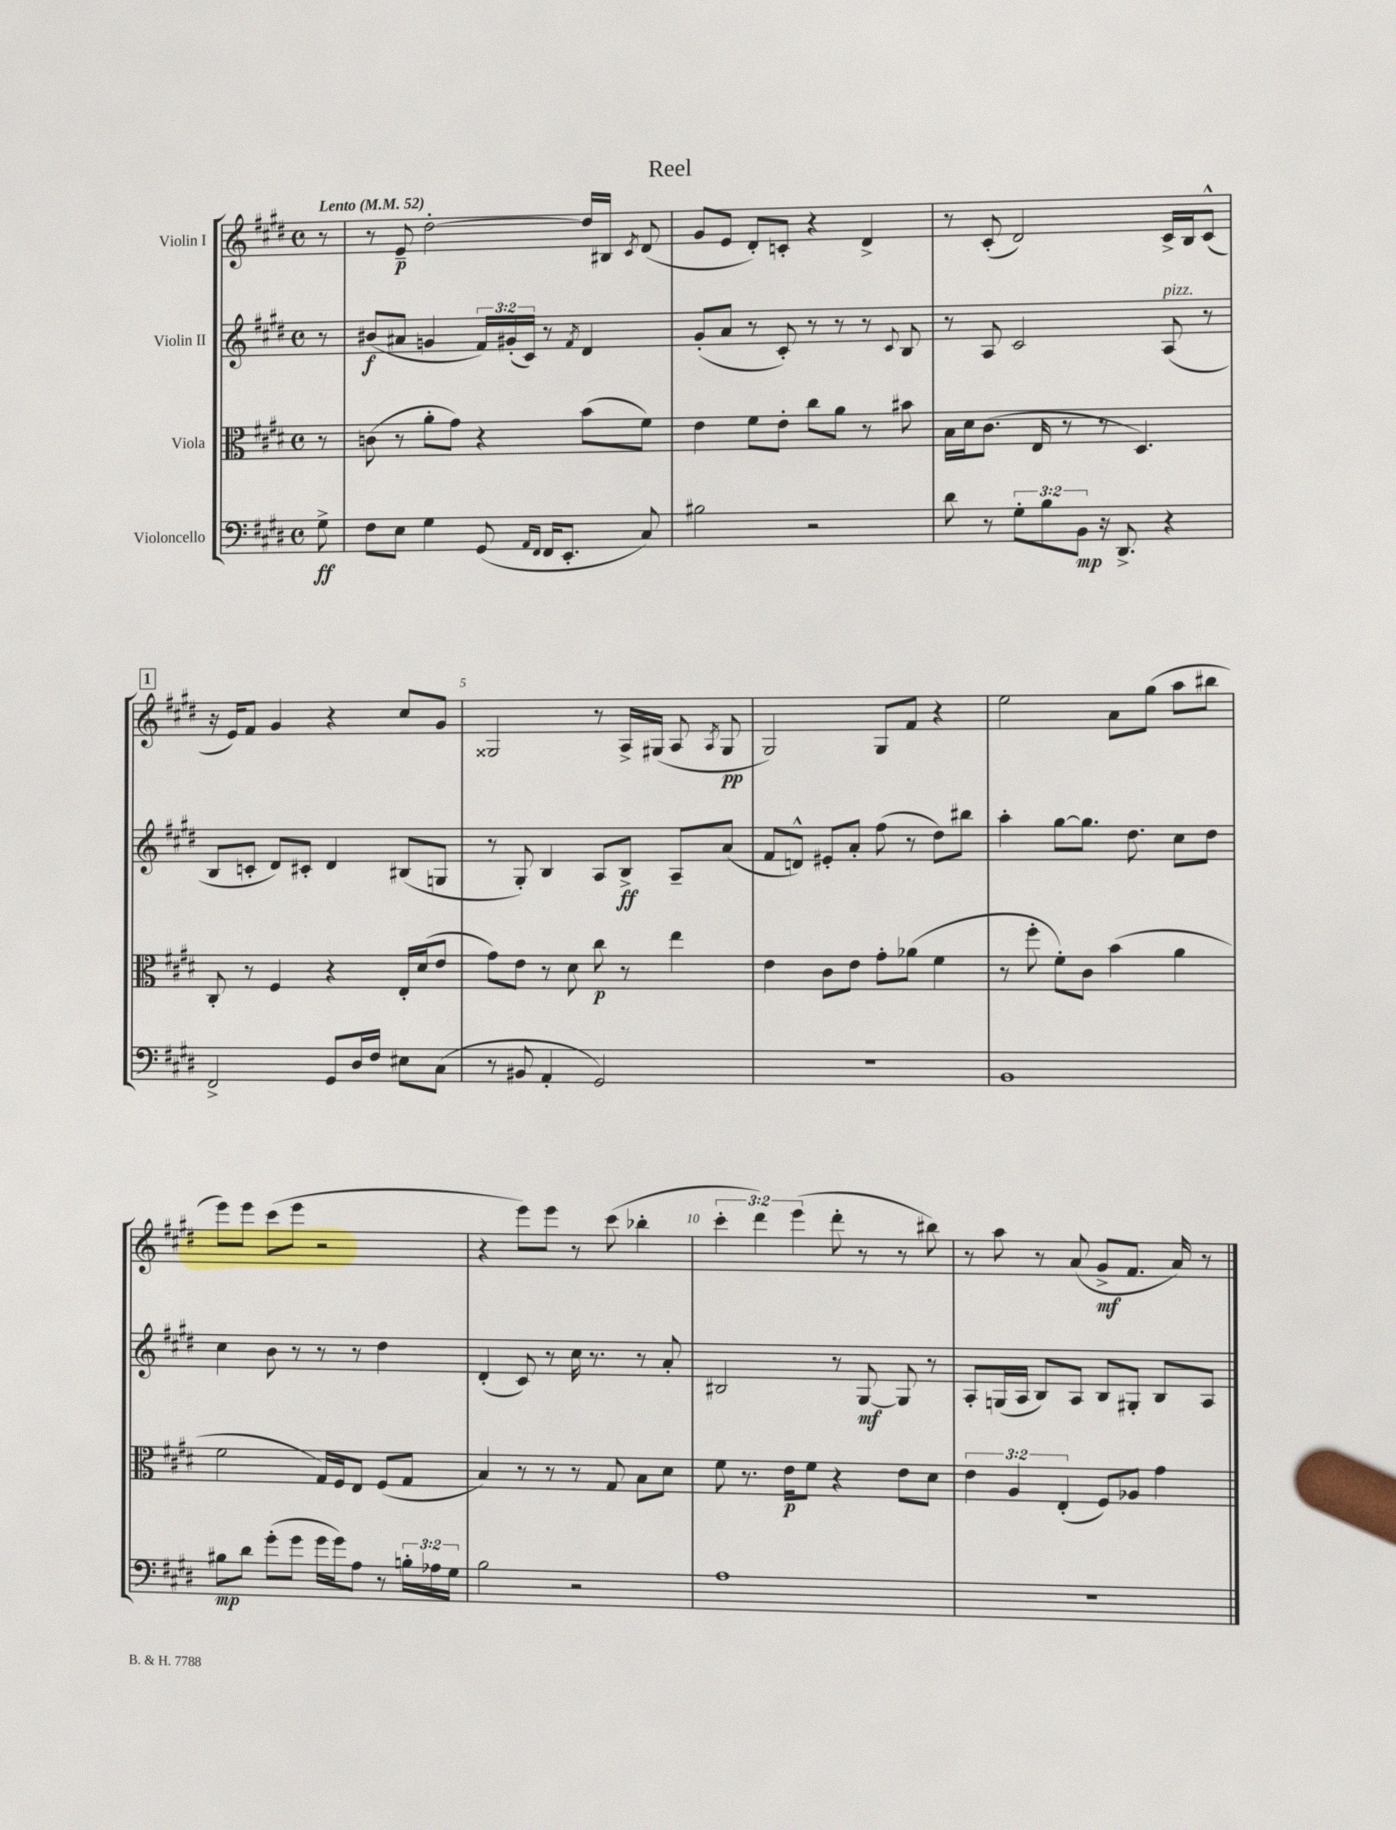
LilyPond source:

\header { title = "Reel" }
<<
\new StaffGroup <<
\new Staff = "s0" \with { instrumentName = "Violin I" } {
    \clef treble \key e \major \defaultTimeSignature \time 4/4 \override Staff.TupletNumber.text = #tuplet-number::calc-fraction-text \partial 8 \tempo "Lento" 4 = 52
    \autoBeamOff r8 |
    r8 e'8--\p dis''2~-. dis''16[ bis16] \acciaccatura { cis'8 } dis'8( |
    gis'8[ e'8] dis'8[-.) c'8]-. r4 dis'4-> |
    r8 cis'8-.( dis'2) cis'16[-> b16 cis'8]-^( |
    \mark \markup { \box "1" } r16 e'16[) fis'8] gis'4 r4 cis''8[ gis'8] |
    gisis2 r8 a16[-> gis16]( a8 \acciaccatura { a8 } gis8\pp |
    gis2) gis8[ fis'8] r4 |
    e''2 a'8[ gis''8]( a''8[ bis''8] |
    e'''8[) e'''8] cis'''8[( e'''8] r2 |
    r4 e'''8[) e'''8] r8 cis'''8( bes''4-. |
    \tuplet 3/2 { cis'''4-. dis'''4) e'''4( } dis'''8-. r8 r8 bis''8) |
    r8 a''8 r8 a'8( gis'8[->\mf fis'8.] a'16) r8 \bar "|." |
}
\new Staff = "s1" \with { instrumentName = "Violin II" } {
    \clef treble \key e \major \defaultTimeSignature \time 4/4 \override Staff.TupletNumber.text = #tuplet-number::calc-fraction-text \partial 8
    \autoBeamOff r8 |
    bis'8[\f( ais'8] g'4 \tuplet 3/2 { fis'16[) gis'16-.( cis'16]) } r8 \acciaccatura { fis'8 } dis'4 |
    gis'8[-.( a'8] r8 cis'8-.) r8 r8 r8 \appoggiatura { cis'8 } b8 |
    r8 a8 cis'2 a8^\markup { \italic "pizz." }( r8 |
    \mark \markup { \box "1" } b8[ c'8]-. dis'8[) cis'8]-. dis'4 bis8[( g8] |
    r8 gis8-.) b4 a8[ b8]->\ff a8[-- a'8]( |
    fis'8[ d'8]-^) eis'8[-. a'8]-. fis''8( r8 dis''8[) bis''8] |
    a''4-. gis''8[~ gis''8.] dis''8. cis''8[ dis''8] |
    cis''4 b'8 r8 r8 r8 dis''4 |
    dis'4-.( cis'8) r8 cis''16 r8. r8 a'8-. |
    bis2 r8 gis8~\mf gis8 r8 |
    a8[-. g16( a16] b8[) a8] b8[ gis8]-. b8[ a8] \bar "|." |
}
\new Staff = "s2" \with { instrumentName = "Viola" } {
    \clef alto \key e \major \defaultTimeSignature \time 4/4 \override Staff.TupletNumber.text = #tuplet-number::calc-fraction-text \partial 8
    \autoBeamOff r8 |
    c'8( r8 a'8[-. gis'8]) r4 b'8[( fis'8]) |
    e'4 fis'8[ e'8]-. cis''8[ a'8] r8 bis'8 |
    b16[ dis'16 cis'8.]( e16 r8 r8 dis4.) |
    \mark \markup { \box "1" } cis8-. r8 fis4 r4 e16[-. dis'16( e'8] |
    gis'8[) e'8] r8 dis'8 cis''8\p r8 e''4 |
    e'4 cis'8[ e'8] gis'8[-. aes'8]( fis'4 |
    r8 fis''8-. fis'8[-.) cis'8] b'4( a'4 |
    fis'2 gis16[) fis16 e8] fis8[( gis8] |
    b4) r8 r8 r8 gis8 b8[ dis'8] |
    fis'8 r8. e'16[\p fis'8] r4 e'8[ dis'8] |
    \tuplet 3/2 { e'4 a4 e4-.( } fis8[) aes8] gis'4 \bar "|." |
}
\new Staff = "s3" \with { instrumentName = "Violoncello" } {
    \clef bass \key e \major \defaultTimeSignature \time 4/4 \override Staff.TupletNumber.text = #tuplet-number::calc-fraction-text \partial 8
    \autoBeamOff gis8->\ff |
    fis8[ e8] gis4 gis,8( \grace { a,16[ fis,16] } fis,16[ e,8.]-. cis8) |
    bis2 r2 |
    dis'8 r8 \tuplet 3/2 { gis8[-. b8 b,8]\mp } r16 dis,8.-> r4 |
    \mark \markup { \box "1" } fis,2-> gis,8[ dis16 fis16] eis8[ cis8]( |
    r8 bis,8 a,4-. gis,2) |
    r1 |
    b,1 |
    bis8[\mp dis'8] gis'8[-.( gis'8] gis'16[ gis'16) a8] r8 \tuplet 3/2 { b16[-. aes16 gis16] } |
    b2 r2 |
    a1 |
    R1 \bar "|." |
}
>>
>>
\layout { \context { \Score \override BarNumber.break-visibility = ##(#f #t #t) barNumberVisibility = #(every-nth-bar-number-visible 5) } }
